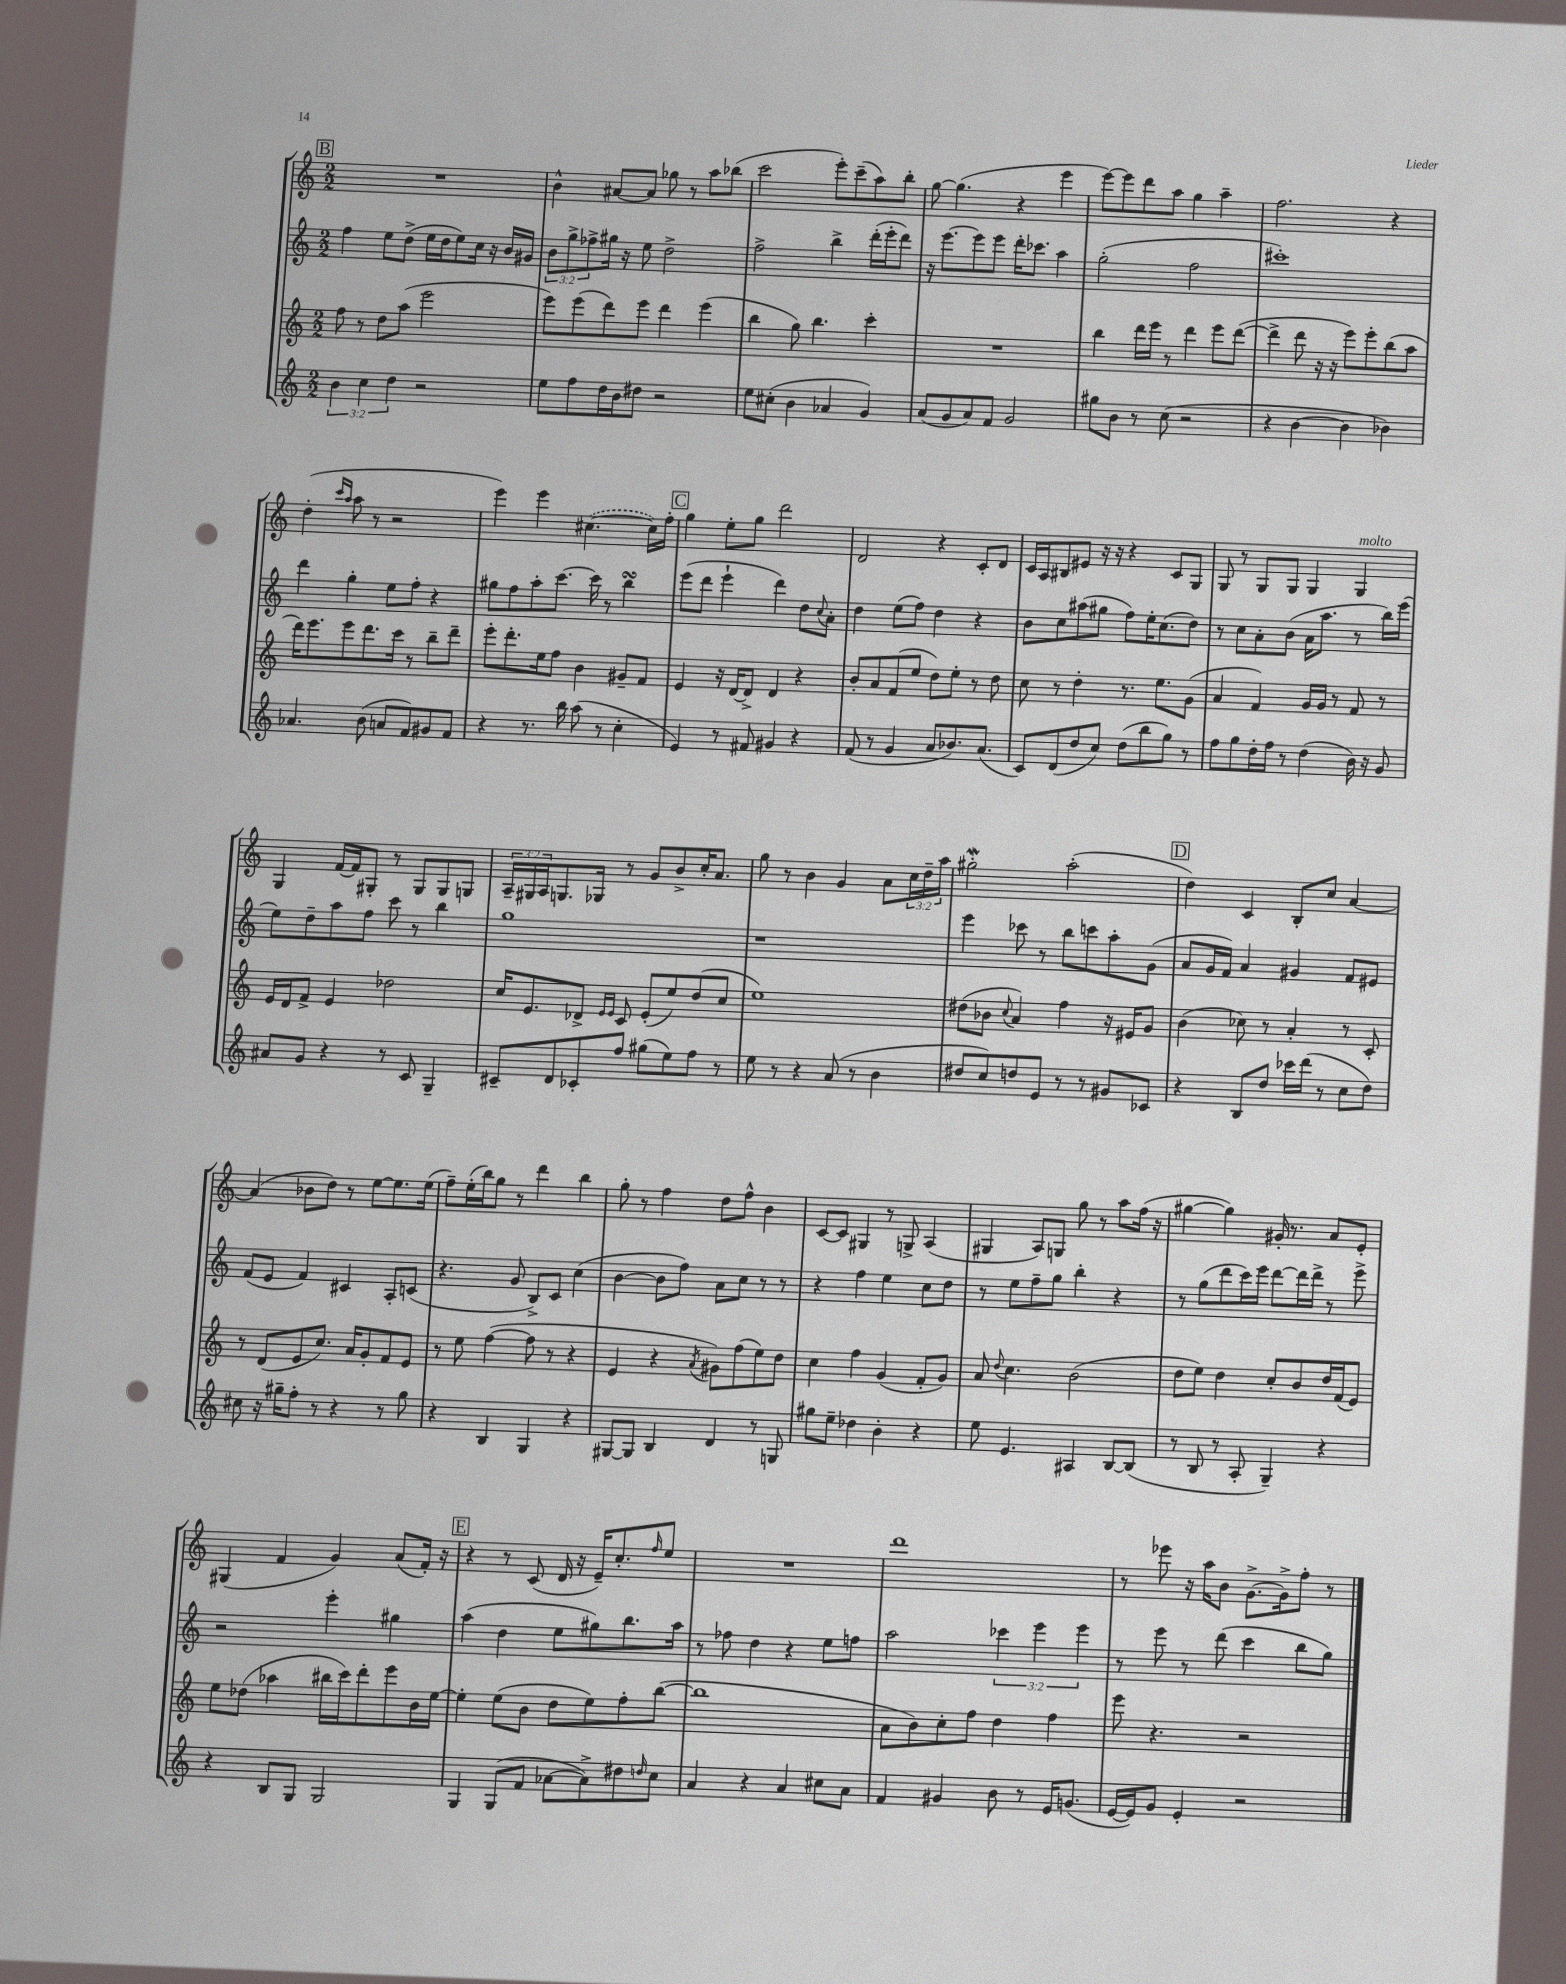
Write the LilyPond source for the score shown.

<<
\new StaffGroup <<
\new Staff = "s0" {
    \clef treble \key c \major \numericTimeSignature \time 2/2 \override Staff.TupletNumber.text = #tuplet-number::calc-fraction-text
    \mark \markup { \box "B" } R1 |
    b'4-^ ais'8~ ais'8 ges''8 r8 a''8 bes''8( |
    c'''2 e'''8-.) c'''8--( a''8) b''8-. |
    g''8~ g''4.( r4 e'''4 |
    e'''8~) e'''8 d'''8 a''8 g''4 a''4-- |
    f''2. r4 |
    d''4-.( \grace { c'''16 a''16 } a''8 r8 r2 |
    e'''4) e'''4 \once \slurDashed cis''4.~( cis''16) f''16-. |
    \mark \markup { \box "C" } g''4 e''8-. g''8 d'''2 |
    d'2 r4 c'8-. d'8 |
    c'16 a16 bis8 eis'8 r16 r16 r4 c'8 g8 |
    g8 r8 g8 g8 g4 g4^\markup { \italic "molto" } |
    g4 f'16~ f'16 gis8-. r8 gis8 gis8 g8 |
    \tuplet 3/2 { a16-- gis16 a16 } g8. ges16 r8 g'8 b'8-> c''16-. a'8. |
    g''8 r8 b'4 g'4 a'8 \tuplet 3/2 { c''16 d''16-- a''16 } |
    gis''2-.\mordent a''2-.( |
    \mark \markup { \box "D" } d''4) c'4 b8-. c''8 a'4~ |
    a'4( bes'8 d''8) r8 e''8~ e''8. e''16( |
    f''8--) e''16-.( b''16) g''8 r8 d'''4 b''4 |
    g''8-. r8 f''4 d''8 f''8-^ b'4 |
    c'8~ c'8 gis4 r8 g8-> a4( |
    gis4 a8) g8 g''8 r8 a''8 f''16( r16 |
    gis''4~ gis''4) gis'16-. r8. a'8 e'8-. |
    gis4( f'4 g'4) a'8( f'16-.) r16 |
    \mark \markup { \box "E" } r4 r8 c'8( d'16 r16 e'16--) c''8.-. \grace { f''16 } e''8 |
    R1 |
    d'''1 |
    r8 ees'''8 r16 a''16 b'8 g'8.~-> g'16-> f''8-. r8 \bar "|." |
}
\new Staff = "s1" {
    \clef treble \key c \major \numericTimeSignature \time 2/2 \override Staff.TupletNumber.text = #tuplet-number::calc-fraction-text
    \mark \markup { \box "B" } f''4 e''8 d''8->( e''16 d''16 e''8) c''16 r16 b'16 gis'16 |
    \tuplet 3/2 { b'8 g''8-> fes''8-> } gis''16 r16 e''8 d''2-> |
    f''2-> b''4-> d'''16-.( e'''16-. d'''8) |
    r16 e'''8.~ e'''8 e'''8 d'''16-. ces'''8. a''4 |
    g''2-.( f''2 |
    cis'''1-.) |
    d'''4 g''4-. e''8 f''8-. r4 |
    gis''8 f''8 a''8-. c'''8.~ c'''16 r8 b''4\turn |
    \mark \markup { \box "C" } e'''8( d'''8 e'''4-! d'''4) d''8 \appoggiatura { c''8 } a'8-. |
    d''4 e''8( f''8) d''4 r4 |
    b'8 c''8 ais''8( gis''8 f''8) e''16-. c''8.( d''8) |
    r8 c''8 a'8-. b'8( a'16 a''8. r8 b''16) e'''16( |
    e''8) d''8-- a''8 f''8 c'''8 r8 b''4 |
    g''1 |
    r1 |
    e'''4 ces'''8 r8 b''8 c'''8 a''8-. g'8( |
    \mark \markup { \box "D" } a'8 g'16 f'16) a'4 gis'4 f'8 eis'8 |
    f'8( e'8 f'4) cis'4 a8-. c'8( |
    r4. g'8 b8->) c'8 c''4( |
    b'4~ b'8 f''8) a'8 c''8 r8 r8 |
    r4 f''4 e''4 c''8 d''8 |
    r8 e''8 f''8-- g''8 b''4-. r4 |
    r8 g''8( d'''8 c'''16) e'''16 d'''8~ d'''16 d'''16-> r8 e'''8-> |
    r2 e'''4-. gis''4 |
    \mark \markup { \box "E" } a''4( d''4 e''8 gis''8) b''8. a''16 |
    r8 fes''8 d''4 r4 e''8 f''8 |
    a''2 \tuplet 3/2 { ces'''4 e'''4 e'''4 } |
    r8 e'''8 r8 d'''8( c'''4 b''8 g''8) \bar "|." |
}
\new Staff = "s2" {
    \clef treble \key c \major \numericTimeSignature \time 2/2
    \mark \markup { \box "B" } f''8 r8 d''8 a''8( e'''2 |
    e'''8) e'''8( d'''8) e'''8 d'''4 e'''4( |
    b''4 g''8) b''4. c'''4-. |
    R1 |
    b''4 d'''16 e'''16 r8 d'''4 e'''8 d'''8~( |
    d'''4-> d'''8 r16 r16 e'''8) e'''8-. b''8( a''8 |
    d'''16) e'''8. e'''8 d'''8. c'''16 r8 b''8-- d'''8-- |
    e'''8-. d'''8.-. e''16 f''8 b'4 gis'8-- f'8 |
    \mark \markup { \box "C" } e'4 r16 d'16~ d'8-> d'4 r4 |
    b'8-. a'8 f'8( e''8 d''8) e''8-. r8 d''8 |
    c''8 r8 d''4-. r8. e''8. g'8( |
    a'4 f'4) g'16 g'16 r8 f'8 r8 |
    e'16 d'16 f'8-> e'4 des''2 |
    c''16 e'8. des'8-> \grace { e'16 e'16 } c'8 e'8-.( e''8) d''8( c''8 |
    e''1) |
    dis''8( bes'8 \appoggiatura { c''8 } a'4) f''4 r16 eis'16 g'8 |
    \mark \markup { \box "D" } b'4( ces''8) r8 a'4-. r8 c'8-. |
    r8 d'8( e'8 c''8.) a'16 g'8-. f'8 e'8 |
    r8 e''8 f''4~( f''8 r8 r4 |
    e'4 r4 \acciaccatura { a'8 } gis'8) f''8( e''8) d''8 |
    c''4 f''4 g'4( f'8-. g'8) |
    a'8 \appoggiatura { d''8 } c''4. b'2( |
    d''8 e''8) d''4 c''8-. b'8 d''16 f'16( e'8) |
    e''8 des''8( aes''4 bis''16 c'''16) d'''8-. e'''8 b'16 e''16~ |
    \mark \markup { \box "E" } e''4-. e''8( b'8 d''8 e''8) f''8-. b''8~( |
    b''1 |
    a'8 b'8) c''8-. f''8 d''4 f''4 |
    e'''8 r4. r2 \bar "|." |
}
\new Staff = "s3" {
    \clef treble \key c \major \numericTimeSignature \time 2/2 \override Staff.TupletNumber.text = #tuplet-number::calc-fraction-text
    \mark \markup { \box "B" } \tuplet 3/2 { b'4 c''4 d''4 } r2 |
    e''8 f''8 d''16 b'16 dis''8 r2 |
    e''8 cis''8-.( b'4 aes'4 g'4) |
    a'8( g'8 a'8) f'8 g'2 |
    gis''8 b'8 r8 c''8( r2 |
    r4 b'4~ b'4 bes'4) |
    aes'4. b'8( a'8 f'8) gis'8 f'8 |
    r4 r8. b''16 a''8( r8 c''4-. |
    \mark \markup { \box "C" } e'4) r8 fis'8 gis'4 r4 |
    f'8( r8 g'4 a'8 bes'8.) a'8.( |
    c'8) d'8( d''8 c''8) d''8( b''8 g''8) r8 |
    f''8 g''8 d''16-. f''16 r8 d''4( b'16) r16 g'8 |
    ais'8 g'8 r4 r8 c'8 g4-- |
    cis'8-- d'8 ces'8-. f''8 gis''8( e''8) f''8 r8 |
    e''8 r8 r4 a'8( r8 b'4 |
    dis''8 c''8) d''8 e'8 r8 r8 gis'8 ces'8 |
    \mark \markup { \box "D" } r4 b8 d''8 ces'''16 d'''16( r8 c''8 d''8) |
    cis''8 r16 gis''16-- f''8-. r8 r4 r8 gis''8 |
    r4 b4 g4 r4 |
    gis8~ gis8 b4 d'4 r8 g8 |
    gis''8 e''8-- des''4 b'4-. r4 |
    e''8 e'4. ais4 b8~ b8( |
    r8 b8 r8 a8-. g4--) r4 |
    r4 b8 g8 g2 |
    \mark \markup { \box "E" } g4 g8( f'8 aes'8~ aes'8->) dis''8 \grace { d''16 } c''8 |
    a'4 r4 a'4 cis''8 a'8 |
    f'4 gis'4 b'8 r8 e'16 g'8.( |
    e'16~ e'16) g'8 e'4-. r2 \bar "|." |
}
>>
>>
\layout { \context { \Score \remove "Bar_number_engraver" } }
